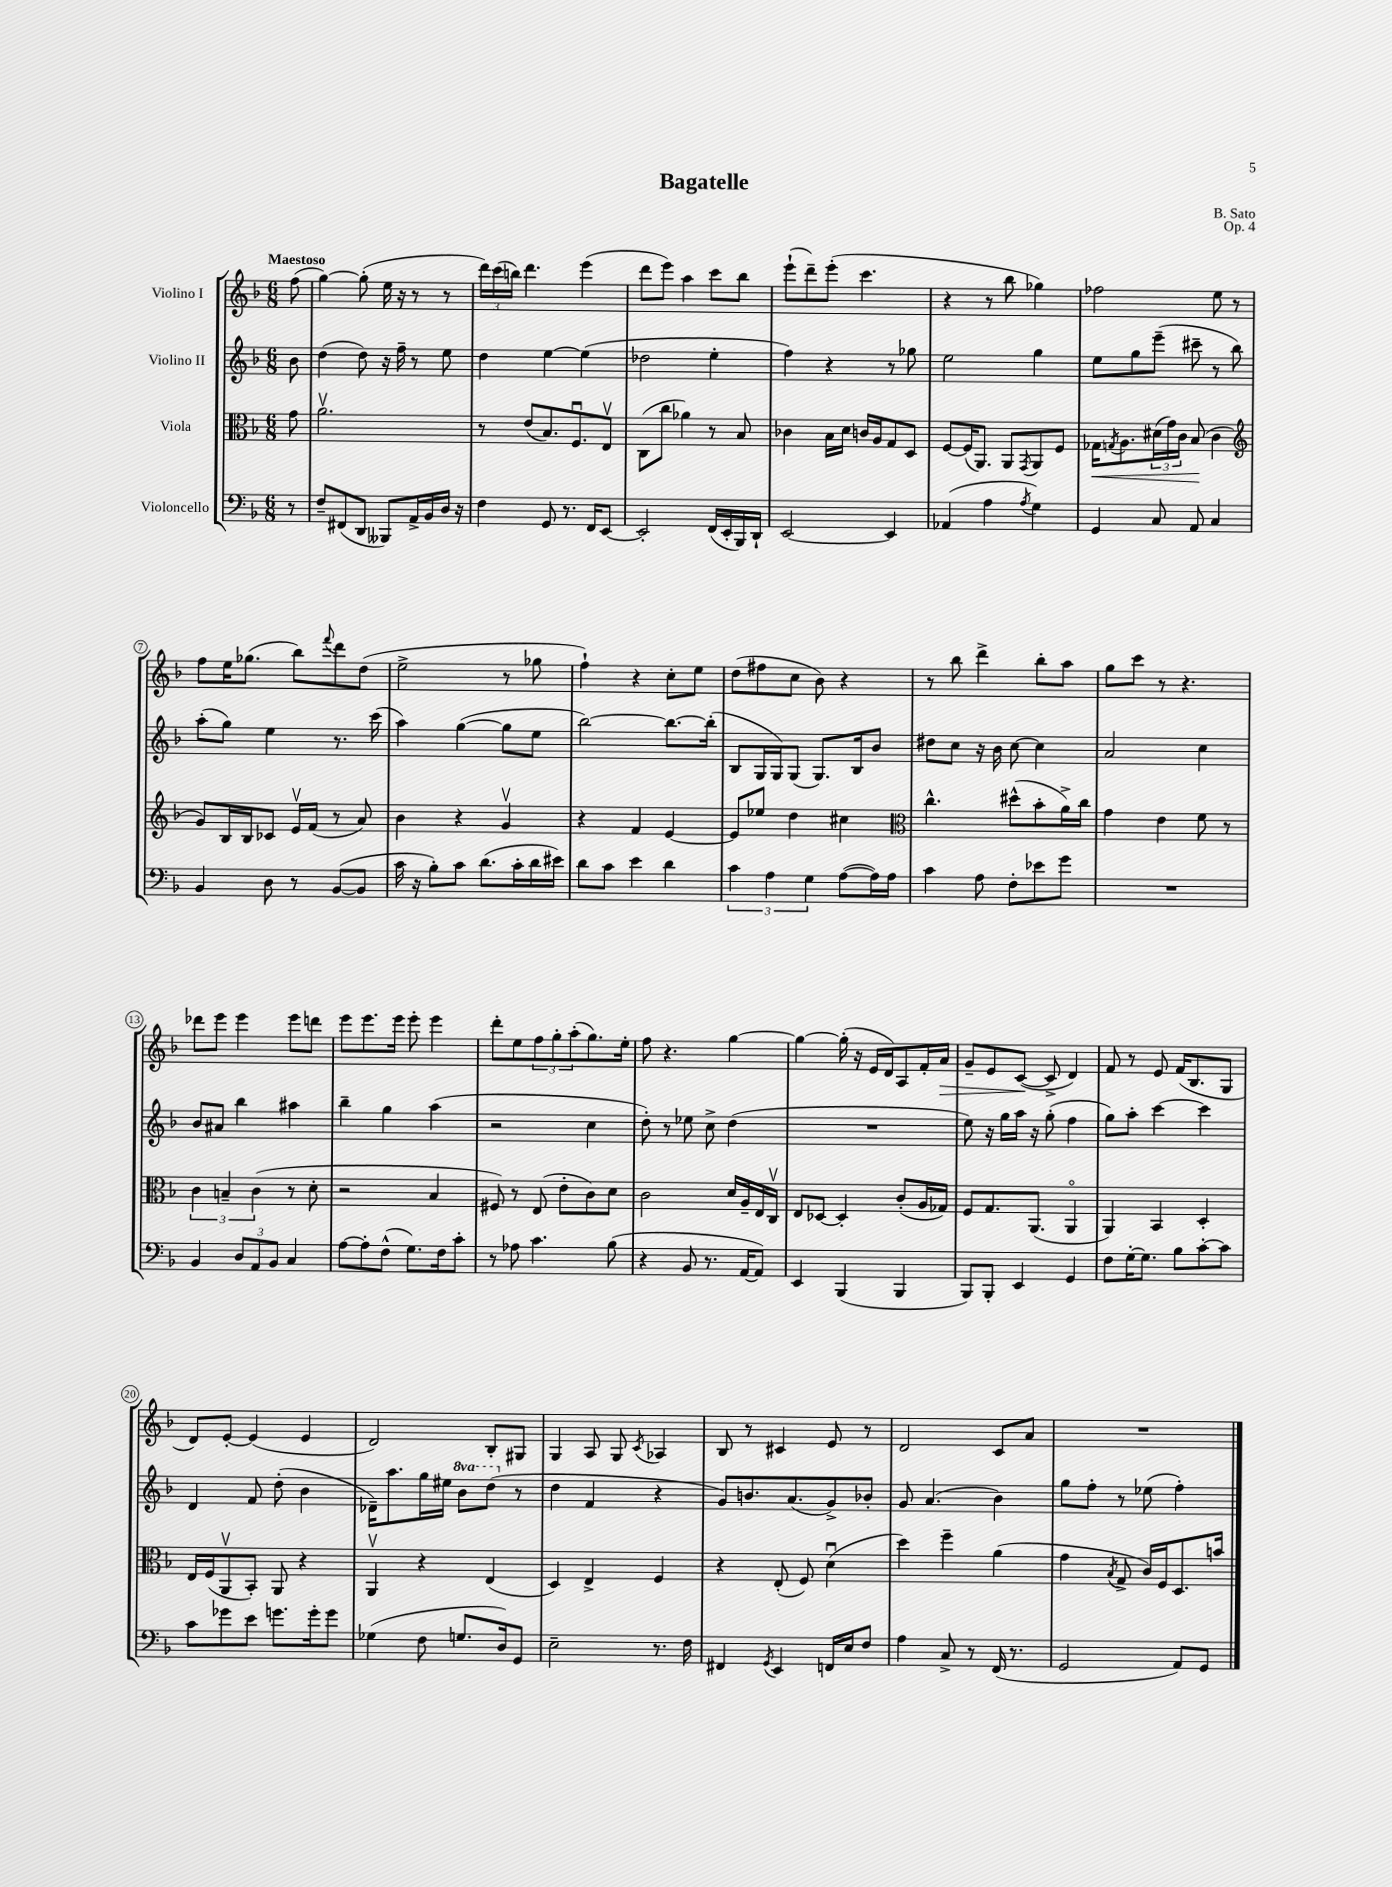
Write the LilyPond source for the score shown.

\header { title = "Bagatelle" composer = "B. Sato" opus = "Op. 4" }
<<
\new StaffGroup <<
\new Staff = "s0" \with { instrumentName = "Violino I" } {
    \clef treble \key f \major \numericTimeSignature \time 6/8 \partial 8 \tempo "Maestoso"
    f''8( |
    g''4~) g''8-.( e''16 r16 r8 r8 |
    \tuplet 3/2 { d'''16) c'''16( b''16) } d'''4. e'''4( |
    d'''8 e'''8) a''4 c'''8 bes''8 |
    e'''8-!( d'''8--) e'''8-.( c'''4. |
    r4 r8 bes''8 ges''4) |
    fes''2 e''8 r8 |
    f''8 e''16 ges''8.( bes''8) \appoggiatura { f'''8 } d'''8 d''8( |
    e''2-> r8 ges''8 |
    f''4-!) r4 c''8-. e''8 |
    d''8( fis''8 c''8 bes'8) r4 |
    r8 bes''8 d'''4-> bes''8-. a''8 |
    g''8 c'''8 r8 r4. |
    des'''8 e'''8 e'''4 e'''8 d'''8 |
    e'''8 e'''8. e'''16 e'''8-. e'''4 |
    d'''8-. e''8 \tuplet 3/2 { f''8 g''8-. a''8-.( } g''8.) e''16-. |
    f''8 r4. g''4~ |
    g''4~ g''16-.( r16 e'16 d'16) a8 f'16-. a'16\> |
    g'8-- e'8 c'8~\!( c'8-> d'4) |
    f'8 r8 e'8 f'16( bes8. g8 |
    d'8) e'8~-. e'4( e'4 |
    d'2) bes8-. gis8 |
    g4 a8 g8 \acciaccatura { c'8 } aes4 |
    bes8 r8 cis'4 e'8 r8 |
    d'2 c'8 a'8 |
    R2. \bar "|." |
}
\new Staff = "s1" \with { instrumentName = "Violino II" } {
    \clef treble \key f \major \numericTimeSignature \time 6/8 \set Staff.ottavationMarkups = #ottavation-simple-ordinals \partial 8
    bes'8 |
    d''4( d''8) r16 f''16-- r8 e''8 |
    d''4 e''4~ e''4( |
    des''2 e''4-. |
    f''4) r4 r8 ges''8 |
    e''2 g''4 |
    e''8 g''8 e'''8--( cis'''8-- r8 bes''8) |
    a''8-.( g''8) e''4 r8. c'''16( |
    a''4) g''4~( g''8 e''8 |
    bes''2~) bes''8.~ bes''16-.( |
    bes8 g16 g16) g8( g8.) bes16 bes'8 |
    dis''8 c''8 r16 bes'16 c''8~ c''4 |
    a'2 c''4 |
    bes'8 ais'8 bes''4 ais''4 |
    bes''4-- g''4 a''4( |
    r2 c''4 |
    d''8-.) r8 ees''8 c''8-> d''4( |
    R2. |
    e''8) r16 g''16 a''16 r16 g''8-.( f''4 |
    g''8) a''8-. c'''4~ c'''4 |
    d'4 f'8 d''8-.( bes'4 |
    des'16--) a''8. g''16 eis''16 \ottava #1 bes''8 d'''8( \ottava #0 r8 |
    d''4 f'4 r4 |
    g'8) b'8. a'8.( g'8->) bes'8-. |
    g'8 a'4.( bes'4) |
    g''8 f''8-. r8 ees''8( f''4-.) \bar "|." |
}
\new Staff = "s2" \with { instrumentName = "Viola" } {
    \clef alto \key f \major \numericTimeSignature \time 6/8 \partial 8
    g'8 |
    a'2.\upbow |
    r8 e'8( bes8.) f8.\downbow e8\upbow |
    c8( c''8 aes'4) r8 bes8 |
    ces'4 bes16 d'16 c'16 a16 g8 d8 |
    f8~ f16( a,8.) a,8 \acciaccatura { g,8 } a,8 f8 |
    ges16\< \acciaccatura { g8 } a8. \tuplet 3/2 { dis'16( g'16) c'16 } bes8\!( c'4 |
    \clef treble g'8) bes16 bes16 ces'8 e'16\upbow f'16( r8 a'8) |
    bes'4 r4 g'4\upbow |
    r4 f'4 e'4~ |
    e'8 ees''8 d''4 cis''4 |
    \clef alto c''4.-^ dis''8-^( bes'8-. a'16->) c''16 |
    g'4 e'4 f'8 r8 |
    \tuplet 3/2 { c'4 b4-- c'4( } r8 d'8-. |
    r2 bes4 |
    fis8) r8 e8( e'8-. c'8) d'8 |
    c'2 d'16 a16-- e16 c16\upbow |
    e8 des8~ des4-. c'8-.( a16 ges16) |
    f8 g8. a,8.( a,4\flageolet |
    a,4) bes,4 d4-. |
    e16 f16( a,8\upbow bes,8-.) a,8 r4 |
    a,4\upbow r4 e4( |
    d4) e4-> f4 |
    r4 e8-.( f8) d'4\downbow( |
    d''4) f''4-- a'4( |
    g'4 \acciaccatura { bes8 } g8-> c'16) f16 d8. b'16 \bar "|." |
}
\new Staff = "s3" \with { instrumentName = "Violoncello" } {
    \clef bass \key f \major \numericTimeSignature \time 6/8 \partial 8
    r8 |
    f8-- fis,8( d,8 beses,,8) a,16-> bes,16 d16 r16 |
    f4 g,8 r8. f,16 e,8~ |
    e,2-. f,16( e,16-. bes,,16) d,16-! |
    e,2~ e,4 |
    aes,4( a4 \acciaccatura { a8 } g4) |
    g,4 c8 a,8 c4 |
    bes,4 d8 r8 bes,8~( bes,8 |
    c'16 r16 bes8-.) c'8 d'8.( c'16-. d'16 eis'16) |
    d'8 c'8 e'4 d'4 |
    \tuplet 3/2 { c'4 a4 g4 } a8~( a16) a16 |
    c'4 a8 f8-. ees'8 g'8 |
    R2. |
    bes,4 \tuplet 3/2 { d8 a,8 bes,8 } c4 |
    a8~ a8-. f8-^( g8.) f16 c'8-. |
    r8 aes8 c'4. bes8( |
    r4 bes,8 r8. a,16~ a,8) |
    e,4 bes,,4( bes,,4 |
    bes,,8) bes,,8-. e,4 g,4 |
    f8 g16~-. g8. bes8 c'8~-. c'8 |
    c'8 ges'8 e'8 g'8. g'16-. g'8 |
    ges4( f8 g8. d16) g,8 |
    e2-- r8. f16 |
    fis,4 \acciaccatura { g,8 } e,4 f,16 e16 f8 |
    a4 c8-> r8 f,16( r8. |
    g,2 a,8) g,8 \bar "|." |
}
>>
>>
\layout { \context { \Score \override BarNumber.stencil = #(make-stencil-circler 0.1 0.3 ly:text-interface::print) } }
